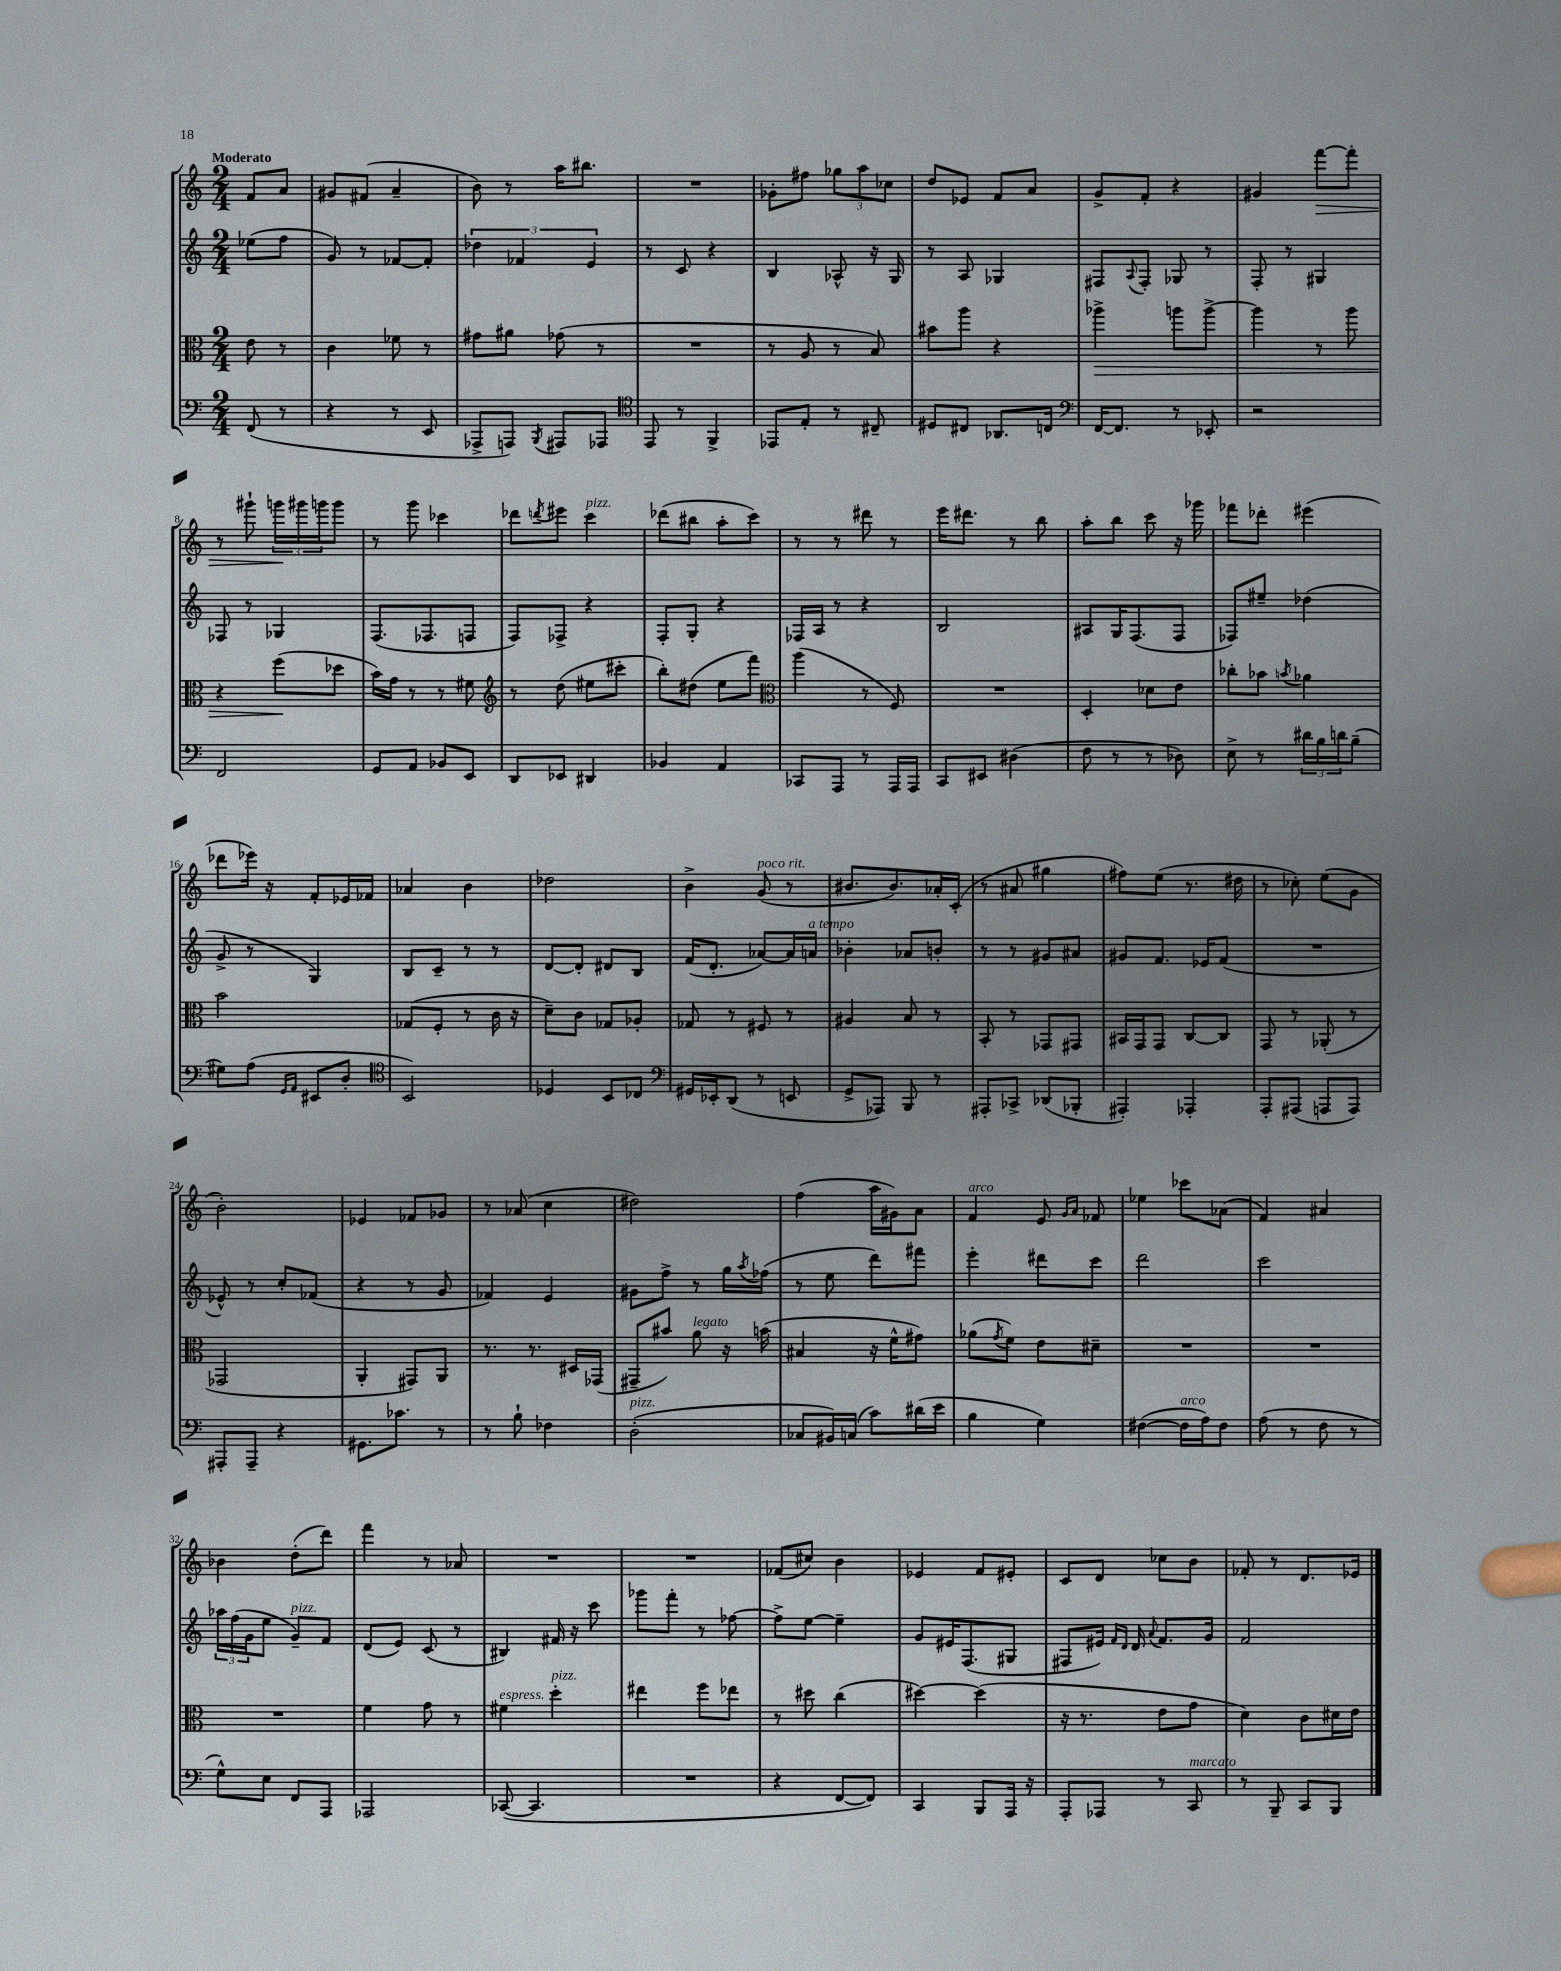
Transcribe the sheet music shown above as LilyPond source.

<<
\new StaffGroup <<
\new Staff = "s0" {
    \clef treble \key c \major \numericTimeSignature \time 2/4 \partial 4 \tempo "Moderato"
    f'8 a'8 |
    gis'8 fis'8( a'4-- |
    b'8) r8 a''16 bis''8. |
    R2 |
    ges'8-. fis''8 \tuplet 3/2 { ges''8 a''8 ces''8 } |
    d''8 ees'8 f'8 a'8 |
    g'8-> f'8-. r4 |
    gis'4 f'''8~\> f'''8-. |
    r8 gis'''8-! \tuplet 3/2 { g'''16\! gis'''16 g'''16 } g'''8 |
    r8 g'''8 ces'''4 |
    des'''8 \acciaccatura { d'''8 } eis'''8 c'''4^\markup { \italic "pizz." } |
    des'''8( bis''8 a''8-. c'''8) |
    r8 r8 dis'''8 r8 |
    e'''16 dis'''8. r8 b''8 |
    a''8-. b''8 c'''8 r16 ges'''16 |
    fes'''8 des'''8-. eis'''4( |
    des'''8 ees'''16) r16 f'8-. ees'16 fes'16 |
    aes'4 b'4 |
    des''2 |
    b'4-> g'8^\markup { \italic "poco rit." }( r8 |
    bis'8. bis'8.) aes'16-. c'16-.( |
    r8 ais'8 gis''4 |
    fis''8) e''8( r8. dis''16 |
    r8 ces''8-.) e''8( g'8 |
    b'2-.) |
    ees'4 fes'8 ges'8 |
    r8 aes'8( c''4 |
    dis''2) |
    f''4( a''16 gis'16) a'8 |
    f'4^\markup { \italic "arco" } e'8 \grace { g'16 a'16 } fes'8 |
    ees''4 ces'''8 aes'8( |
    f'4) ais'4 |
    bes'4 d''8-.( d'''8) |
    f'''4 r8 aes'8 |
    R2 |
    R2 |
    fes'8( cis''8) b'4 |
    ees'4 f'8 eis'8-. |
    c'8 d'8 ces''8 b'8 |
    fes'8-. r8 d'8. ees'16 \bar "|." |
}
\new Staff = "s1" {
    \clef treble \key c \major \numericTimeSignature \time 2/4 \partial 4
    ees''8( f''8 |
    g'8) r8 fes'8~ fes'8-. |
    \tuplet 3/2 { des''4 fes'4 e'4 } |
    r8 c'8 r4 |
    b4 aes8-^ r16 g16 |
    r8 a8 ges4 |
    fis8 \appoggiatura { a8 } fis8-. ges8 r8 |
    f8-. r8 gis4 |
    fes8 r8 ges4 |
    f8.( fes8. f8 |
    f8) fes8-> r4 |
    f8-. g8-. r4 |
    fes16 a16 r8 r4 |
    b2 |
    ais8 g16 f8.( f8 |
    fes8) eis''8-- des''4( |
    g'8-> r8 g4) |
    b8 c'8-- r8 r8 |
    d'8~ d'8-. dis'8 b8 |
    f'16( d'8.-. aes'8~) aes'16 a'16^\markup { \italic "a tempo" } |
    bes'4-. aes'8 b'8-. |
    r8 r8 gis'8 ais'8 |
    gis'8 f'8. ees'16 f'8( |
    R2 |
    ees'8-^) r8 c''8-. fes'8( |
    r4 r8 g'8 |
    fes'4) e'4 |
    gis'8 f''8-> r8 g''16 \acciaccatura { a''8 } fes''16( |
    r8 e''8 d'''8) fis'''8 |
    e'''4-. dis'''8 c'''8 |
    d'''2 |
    c'''2 |
    \tuplet 3/2 { aes''16 f''16( g'16 } e''8 g'8--^\markup { \italic "pizz." }) f'8 |
    d'8( e'8) c'8( r8 |
    bis4) fis'16 r16 c'''8 |
    ges'''8 f'''8-. r8 fes''8~ |
    fes''8-> e''8~ e''4-- |
    g'8 eis'16 f8.( gis8 |
    fis8 eis'16) \grace { f'16 d'16 } d'16 \appoggiatura { a'8 } f'8. g'16 |
    f'2 \bar "|." |
}
\new Staff = "s2" {
    \clef alto \key c \major \numericTimeSignature \time 2/4 \partial 4
    e'8 r8 |
    c'4 fes'8 r8 |
    gis'8 ais'8 ges'8( r8 |
    R2 |
    r8 a8 r8 b8) |
    bis'8 a''8 r4 |
    aes''4->\> a''8 a''8~-> |
    a''4 r8 a''8 |
    r4 f''8\!( des''8 |
    b'16) g'16 r8 r8 fis'8 |
    \clef treble r8 d''8( eis''8 cis'''8-. |
    b''8-.) dis''8( e''8 f'''8) |
    \clef alto a''4( r8 f8) |
    R2 |
    d4-. des'8 e'8 |
    ces''8-. bes'8 \acciaccatura { b'8 } aes'4 |
    b'2 |
    ges8( f8-. r8 c'16 r16 |
    d'8--) c'8 ges8 aes8-. |
    ges8 r8 fis8 r8 |
    ais4 b8 r8 |
    b,8-. r8 ges,8 gis,8 |
    bis,16 g,16 g,8 c8~ c8 |
    g,8 r8 aes,8-.( r8 |
    ges,2 |
    a,4-. gis,8) a,8 |
    r8. r8. dis16 ges,16( |
    gis,8-- bis'8) a'8^\markup { \italic "legato" } r16 b'16( |
    bis4 r16 f'16-^ gis'8) |
    aes'8( \acciaccatura { g'8 } f'8) e'8 dis'8-- |
    R2 |
    R2 |
    R2 |
    f'4 g'8 r8 |
    fis'4^\markup { \italic "espress." } d''4-.^\markup { \italic "pizz." } |
    eis''4 f''8 ees''8 |
    r8 dis''8 c''4( |
    dis''4~) dis''4( |
    r16 r8. e'8 g'8 |
    d'4) c'8 dis'16 e'16 \bar "|." |
}
\new Staff = "s3" {
    \clef bass \key c \major \numericTimeSignature \time 2/4 \partial 4
    f,8( r8 |
    r4 r8 e,8 |
    aes,,8-> a,,8) \acciaccatura { b,,8 } ais,,8 aes,,8 |
    \clef tenor e,8 r8 f,4-> |
    ees,8 e8-. r8 cis8-- |
    dis8 cis8 aes,8. c16 |
    \clef bass f,16~ f,8. r8 ees,8-. |
    r2 |
    f,2 |
    g,8 a,8 bes,8 e,8 |
    d,8 ees,8 dis,4 |
    bes,4 a,4 |
    ces,8 a,,8 r8 a,,16 a,,16 |
    c,8 eis,8 dis4( |
    f8 r8 r8 des8) |
    e8-> r8 \tuplet 3/2 { dis'16 b16 d'16 } b8--( |
    gis8) a8( \grace { g,16 a,16 } eis,8 d8-. |
    \clef tenor b,2) |
    des4 b,8 ces8 |
    \clef bass gis,16 ees,16-. d,8( r8 e,8 |
    g,8-> aes,,8) b,,8 r8 |
    ais,,8-. ces,8-> des,8( bes,,8-. |
    ais,,4-.) aes,,4-. |
    a,,8-. ais,,8( a,,8 a,,8) |
    ais,,8-. ais,,8-- r4 |
    gis,8. ces'8. r8 |
    r8 b8-! fes4 |
    d2-.^\markup { \italic "pizz." }( |
    ces8 bis,16) c16( c'8) dis'16( e'16 |
    b4 g4) |
    fis4~( fis16^\markup { \italic "arco" } a16) fis8 |
    a8( r8 f8 r8 |
    g8-^) e8 f,8 a,,8 |
    aes,,2 |
    ces,8~( ces,4. |
    R2 |
    r4 f,8~ f,8) |
    c,4 b,,8 a,,16 r16 |
    a,,8-. aes,,8 r8 c,8^\markup { \italic "marcato" } |
    r8 b,,8-- c,8 b,,8 \bar "|." |
}
>>
>>
